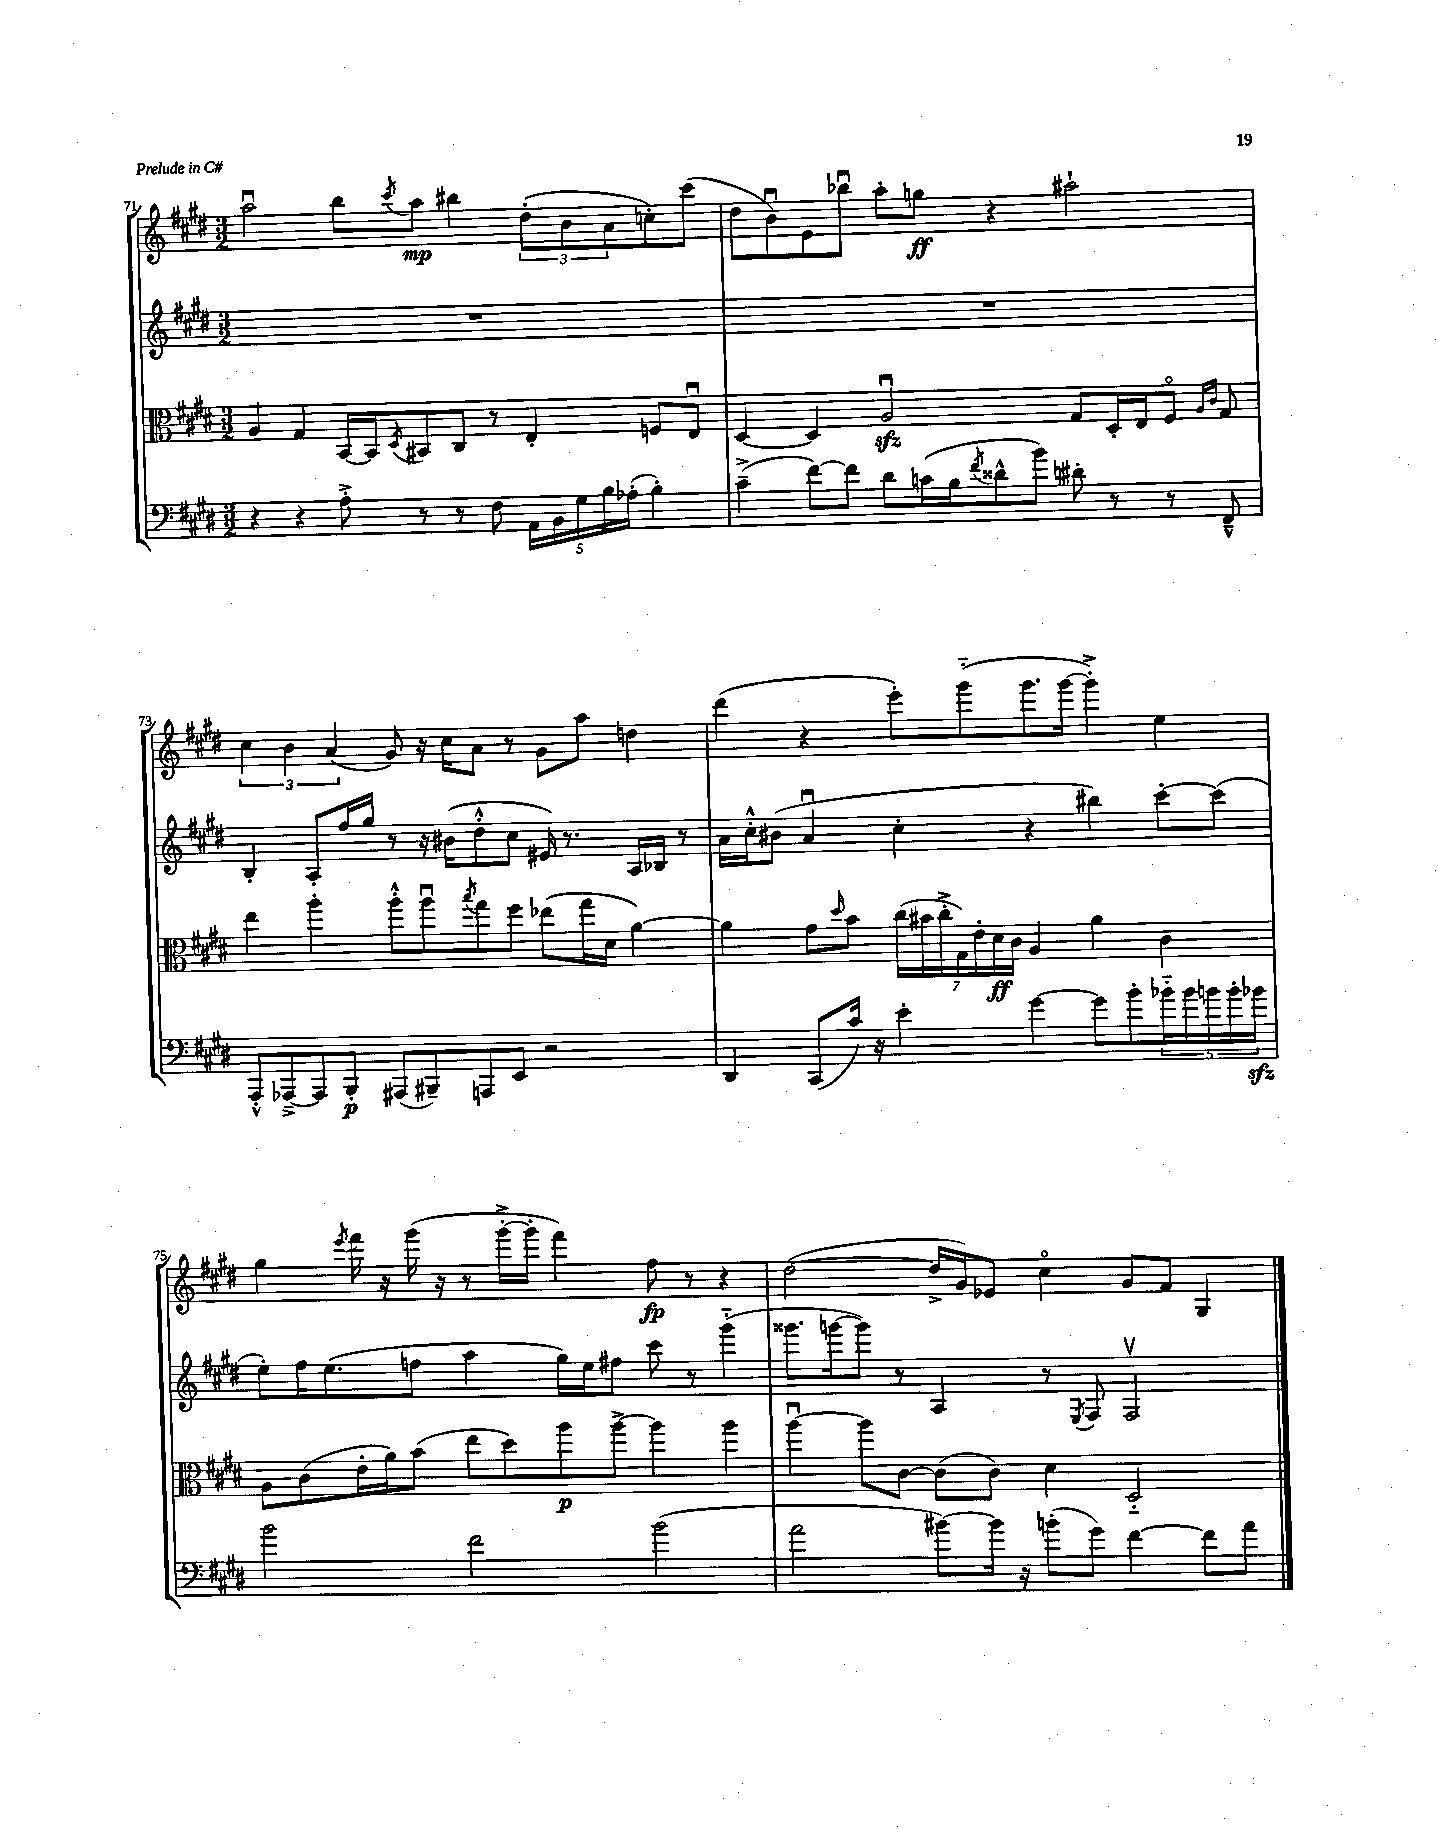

**kern	**dynam	**kern	**dynam	**kern	**kern	**dynam
*part4	*part4	*part3	*part3	*part2	*part1	*part1
*staff4	*staff4	*staff3	*staff3	*staff2	*staff1	*staff1
*clefF4	*	*clefC3	*	*clefG2	*clefG2	*
*k[f#c#g#d#]	*	*k[f#c#g#d#]	*	*k[f#c#g#d#]	*k[f#c#g#d#]	*
*M3/2	*	*M3/2	*	*M3/2	*M3/2	*
=71	=71	=71	=71	=71	=71	=71
4r	.	4A/	.	1.r	2aau\	.
4r	.	4G#/	.	.	.	.
8A'^\	.	[16BB/LL	.	.	8bb\L	.
.	.	16BB/J]	.	.	.	.
.	.	8qD#/	.	.	8qccc#/	.
8r	.	8BB#X/	.	.	8aa\J	mp
8r	.	8C#/J	.	.	4bb#X\	.
8F#\	.	8r	.	.	.	.
20AA\LL	.	4E'/	.	.	(12dd#'\L	.
20BB\	.	.	.	.	.	.
.	.	.	.	.	12b\	.
20G#\	.	.	.	.	.	.
20B\	.	.	.	.	.	.
.	.	.	.	.	12a\	.
(20A-X'\JJ	.	.	.	.	.	.
4B'\)	.	8Fn/L	.	.	8ccn'\)	.
.	.	8Eu/J	.	.	(8ccc#\J	.
=72	=72	=72	=72	=72	=72	=72
(4c#~^\	.	[4D#/	.	1.r	8dd#\L	.
.	.	.	.	.	8bu\)	.
[8f#\L)	.	4D#/]	.	.	8e\	.
8f#\J]	.	.	.	.	8bb-Xu\J	.
8d#\L	.	2Azzu/	.	.	8aa'\L	.
(16cn\L	.	.	.	.	8ggn\J	ff
16B\J	.	.	.	.	.	.
8qf#/	.	.	.	.	.	.
8d##X^^\	.	.	.	.	4r	.
8b\J)	.	.	.	.	.	.
8d#X'\	.	8G#/L	.	.	2aa#X`\	.
8r	.	16D#'/L	.	.	.	.
.	.	16E/J	.	.	.	.
8r	.	8F#/J	.	.	.	.
.	.	16qqA/LL	.	.	.	.
.	.	16qqc#/JJ	.	.	.	.
8FF#~^^/	.	8G#/	.	.	.	.
!!LO:LB:g=z
=73	=73	=73	=73	=73	=73	=73
8AAA'^^/L	.	4ee\	.	4B'/	6cc#\	.
[8AAA-X~^/	.	.	.	.	.	.
.	.	.	.	.	6b\	.
8AAA-/]	.	4aa'\	.	8A'/L	.	.
.	.	.	.	.	(6a/	.
8BBB'/J	p	.	.	16ff#/L	.	.
.	.	.	.	16gg#/JJ	.	.
(8AAA#X/L	.	8aa'^^\L	.	8r	8g#/)	.
8BBB#X~/)	.	8aau\	.	16r	16r	.
.	.	.	.	(16b#X\KL	16cc#\KL	.
.	.	8qbb/	.	.	.	.
8AAAn/	.	8gg#\	.	8dd#'^^\	8a\J	.
8EE/J	.	8ff#\J	.	8cc#\J	8r	.
2r	.	(8ee-X\L	.	16e#X/)	8g#\L	.
.	.	.	.	8.r	.	.
.	.	16gg#\L	.	.	8aa\J	.
.	.	16d#\JJ	.	.	.	.
.	.	[4a\)	.	16A/LL	4ddn\	.
.	.	.	.	16B-X/JJ	.	.
.	.	.	.	8r	.	.
=74	=74	=74	=74	=74	=74	=74
4DD#/	.	4a\]	.	16a\LL	(4ddd#\	.
.	.	.	.	16cc#'^^\J	.	.
.	.	.	.	(8b#X\J	.	.
(8CC#/L	.	8g#\L	.	4au/	4r	.
.	.	16qqdd#/	.	.	.	.
16c#/Jk)	.	8b\J	.	.	.	.
16r	.	.	.	.	.	.
4e'\	.	(28cc#\LL	.	4cc#'\	8eee'\L)	.
.	.	28b#X\	.	.	.	.
.	.	28cc#'^\	.	.	.	.
.	.	28G#\)	.	.	.	.
.	.	.	.	.	(8ggg#\	.
.	.	28e'\	.	.	.	.
.	.	28d#\	ff	.	.	.
.	.	28c#\JJ	.	.	.	.
[4g#\	.	4A/	.	4r	8.ggg#\	.
.	.	.	.	.	[16ggg#\Jk	.
8g#\L]	.	4a\	.	4bb#X\)	4ggg#'^\])	.
8b'\	.	.	.	.	.	.
20b-X\L	.	4c#\	.	[8ccc#'\L	4ee\	.
20b-\	.	.	.	.	.	.
20bn\	.	.	.	.	.	.
.	.	.	.	(8ccc#\J]	.	.
20b'\	.	.	.	.	.	.
20b-Xzz\JJ	.	.	.	.	.	.
!!LO:LB:g=z
=75	=75	=75	=75	=75	=75	=75
2b\	.	8A\L	.	8ee'\L)	4gg#\	.
.	.	(8c#\	.	16ff#\K	.	.
.	.	.	.	(8.ee\	.	.
.	.	.	.	.	8qeee/	.
.	.	16e'\L	.	.	16fff#\	.
.	.	16a\J)	.	.	16r	.
.	.	(8b\J	.	8ffn\J	(16ggg#\	.
.	.	.	.	.	16r	.
2f#\	.	8ee\L	.	4aa\	8r	.
.	.	8dd#\)	.	.	[16ggg#'^\LL	.
.	.	.	.	.	16ggg#'\JJ]	.
.	.	8aa\	p	16gg#\LL)	4fff#\)	.
.	.	.	.	16ee\J	.	.
.	.	[8aa^\J	.	8ff#X\J	.	.
(2b\	.	4aa\]	.	8ccc#\	8ff#\	fp
.	.	.	.	8r	8r	.
.	.	4aa\	.	(4ggg#\	4r	.
=76	=76	=76	=76	=76	=76	=76
2a\	.	[4aau\	.	8.ggg##X\L	([2dd#\	.
.	.	.	.	[16gggn\k	.	.
.	.	8aa\L]	.	8ggg\J])	.	.
.	.	[8c#\J	.	8r	.	.
[8b#X\L)	.	(8c#\L]	.	4A/	16dd#^/LL]	.
.	.	.	.	.	16g#/J)	.
16b#\Jk]	.	8c#\J)	.	.	8e-X/J	.
16r	.	.	.	.	.	.
(8bn'\L	.	4d#\	.	8r	4cc#\	.
.	.	.	.	8qE/	.	.
8g#\J)	.	.	.	8F#/	.	.
[4f#\	.	2D#/	.	2F#v/	8g#/L	.
.	.	.	.	.	8f#/J	.
8f#\L]	.	.	.	.	4G#/	.
8a\J	.	.	.	.	.	.
==	==	==	==	==	==	==
*-	*-	*-	*-	*-	*-	*-
